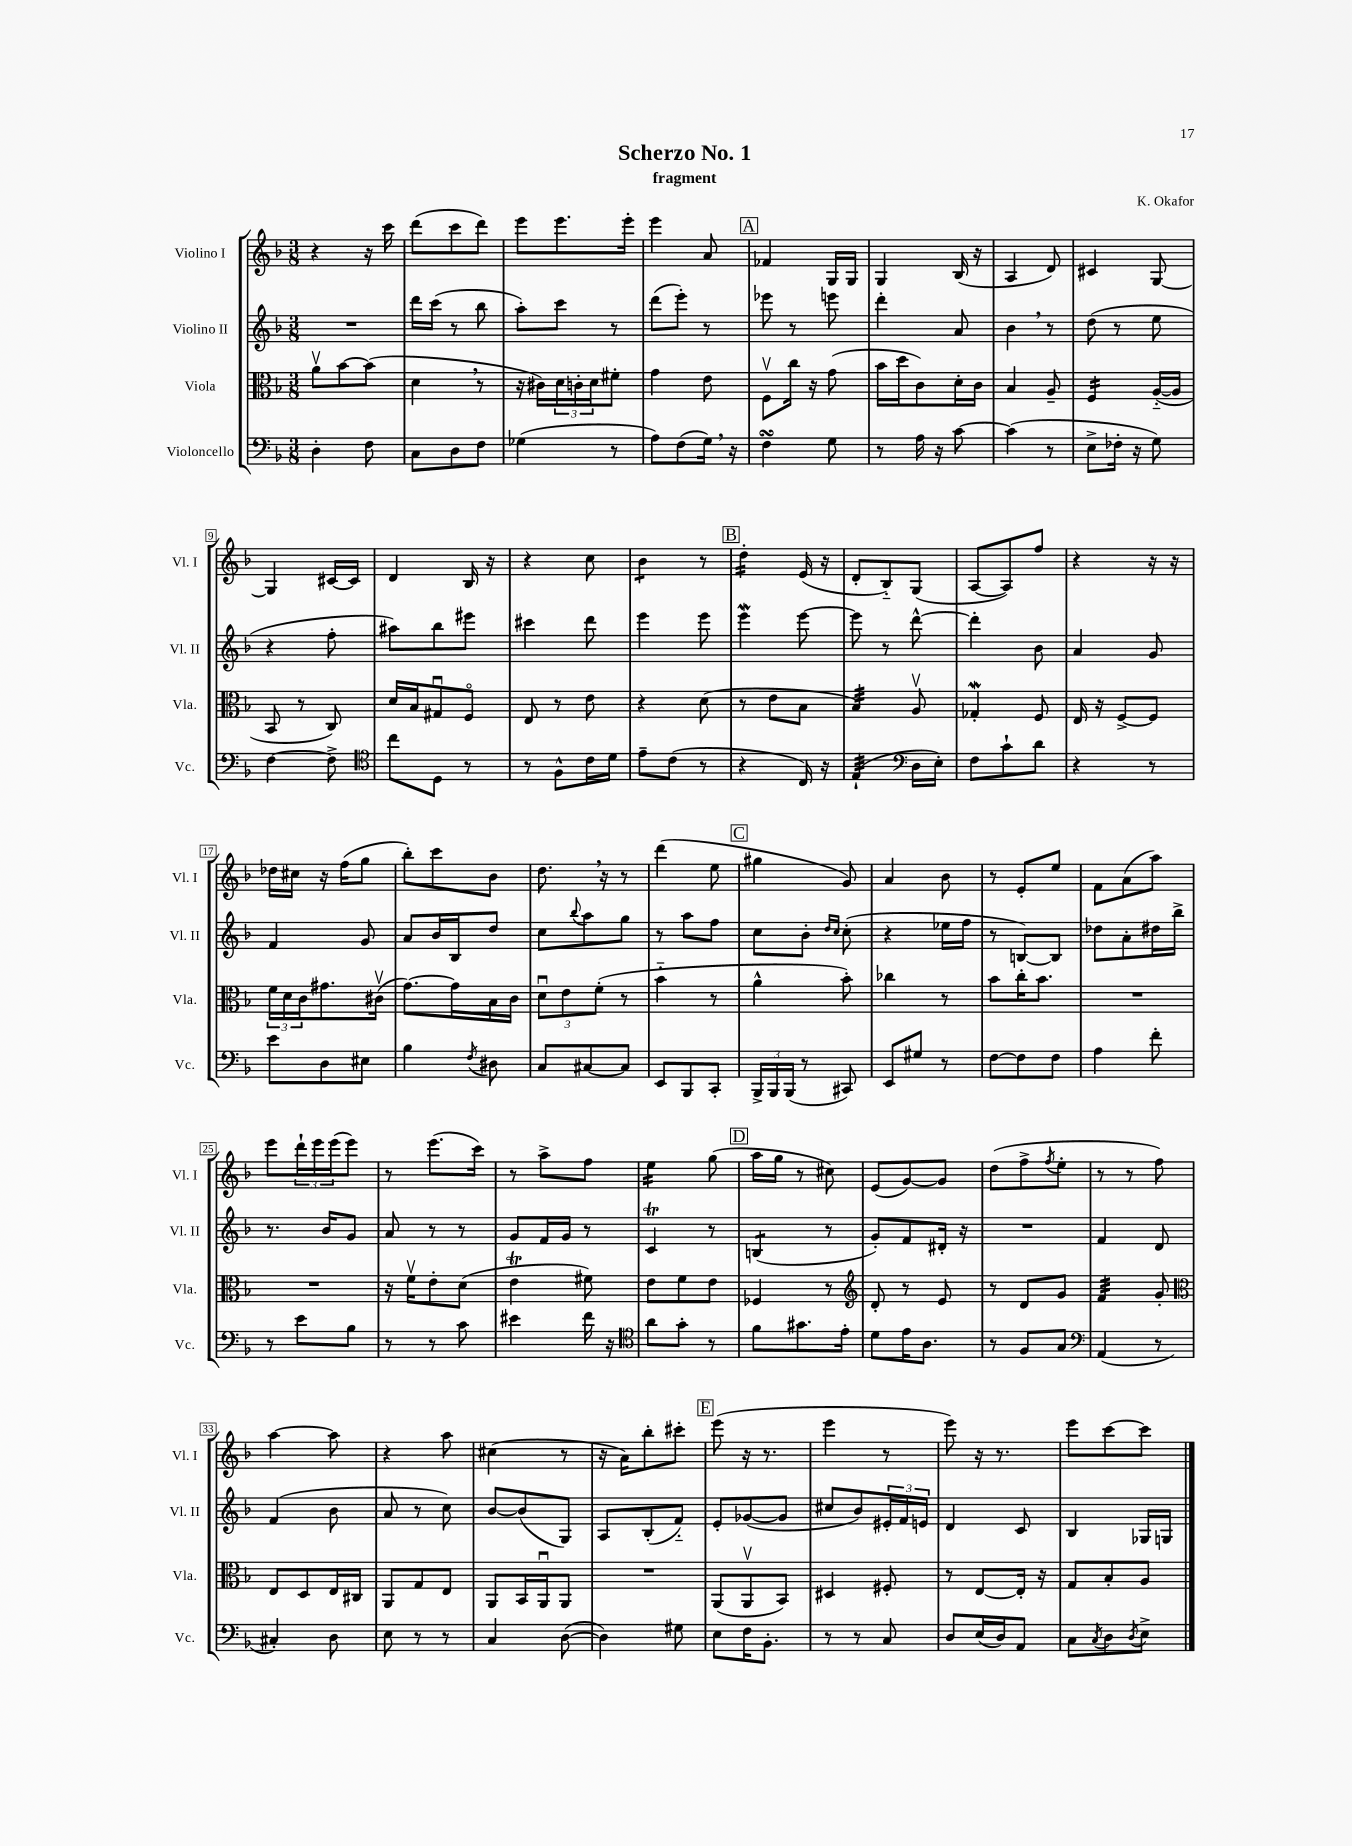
\header { title = "Scherzo No. 1" composer = "K. Okafor" subtitle = "fragment" }
<<
\new StaffGroup <<
\new Staff = "s0" \with { instrumentName = "Violino I" shortInstrumentName = "Vl. I" } {
    \clef treble \key f \major \numericTimeSignature \time 3/8
    r4 r16 c'''16 |
    d'''8( c'''8 d'''8) |
    e'''8 e'''8. e'''16-. |
    e'''4 a'8 |
    \mark \markup { \box "A" } fes'4 g16 g16 |
    g4 bes16( r16 |
    a4 d'8) |
    cis'4 g8~ |
    g4 cis'16~ cis'16 |
    d'4 bes16 r16 |
    r4 c''8 |
    bes'4:8 r8 |
    \mark \markup { \box "B" } d''4:16-. e'16( r16 |
    d'8-. bes8-_) g8( |
    a8~ a8) f''8 |
    r4 r16 r16 |
    des''16 cis''16 r16 f''16( g''8 |
    bes''8-.) c'''8 bes'8 |
    d''8. \breathe r16 r8 |
    d'''4( e''8 |
    \mark \markup { \box "C" } gis''4 g'8) |
    a'4 bes'8 |
    r8 e'8-. e''8 |
    f'8 a'8( a''8) |
    e'''8 \tuplet 3/2 { d'''16-! e'''16 e'''16( } e'''8) |
    r8 e'''8.( c'''16) |
    r8 a''8-> f''8 |
    e''4:16 g''8( |
    \mark \markup { \box "D" } a''16 g''16 r8 cis''8) |
    e'8( g'8~) g'8 |
    d''8( f''8-> \acciaccatura { f''8 } e''8-. |
    r8 r8 f''8) |
    a''4~ a''8 |
    r4 a''8 |
    cis''4( r8 |
    r16 a'16) bes''8-. cis'''8-. |
    \mark \markup { \box "E" } e'''8( r16 r8. |
    e'''4 r8 |
    e'''8) r16 r8. |
    e'''8 c'''8~ c'''8 \bar "|." |
}
\new Staff = "s1" \with { instrumentName = "Violino II" shortInstrumentName = "Vl. II" } {
    \clef treble \key f \major \numericTimeSignature \time 3/8
    R4. |
    d'''16 c'''16( r8 bes''8 |
    a''8-.) c'''8 r8 |
    d'''8( e'''8-.) r8 |
    \mark \markup { \box "A" } ees'''8 r8 e'''8 |
    d'''4-. a'8 |
    bes'4 \breathe r8 |
    d''8( r8 e''8 |
    r4 f''8-. |
    ais''8) bes''8 eis'''8 |
    cis'''4 d'''8 |
    e'''4 e'''8 |
    \mark \markup { \box "B" } e'''4\mordent e'''8~ |
    e'''8 r8 d'''8~-^ |
    d'''4-. bes'8 |
    a'4 g'8 |
    f'4 g'8 |
    a'8 bes'16 bes16 d''8 |
    c''8 \appoggiatura { bes''8 } a''8 g''8 |
    r8 a''8 f''8 |
    \mark \markup { \box "C" } c''8 bes'8-. \grace { d''16 c''16 } c''8-.( |
    r4 ees''16 f''16 |
    r8 b8~) b8 |
    des''8 a'8-. dis''16 bes''16-> |
    r8. bes'16 g'8 |
    a'8 r8 r8 |
    g'8 f'16 g'16 r8 |
    c'4\trill r8 |
    \mark \markup { \box "D" } b4:8( r8 |
    g'8-.) f'8 dis'16-. r16 |
    R4. |
    f'4 d'8 |
    f'4( bes'8 |
    a'8 r8 c''8) |
    bes'8~ bes'8( g8) |
    a8 bes8-.( f'8-_) |
    \mark \markup { \box "E" } e'8-. ges'8~( ges'8 |
    cis''8 bes'8) \tuplet 3/2 { eis'16-. f'16 e'16 } |
    d'4 c'8 |
    bes4 ges16 g16 \bar "|." |
}
\new Staff = "s2" \with { instrumentName = "Viola" shortInstrumentName = "Vla." } {
    \clef alto \key f \major \numericTimeSignature \time 3/8
    a'8\upbow bes'8~ bes'8( |
    d'4 \breathe r8 |
    r16 cis'16) \tuplet 3/2 { d'16 c'16-. d'16 } fis'8-. |
    g'4 e'8 |
    \mark \markup { \box "A" } f8\upbow c''16 r16 g'8( |
    bes'16 d''16 c'8) d'16-. c'16 |
    bes4 a8-- |
    f4:16 a16~-_( a16 |
    bes,8 r8 c8) |
    d'16 bes16 gis8\downbow f8\flageolet |
    e8 r8 e'8 |
    r4 d'8( |
    \mark \markup { \box "B" } r8 e'8 bes8 |
    bes4:32) a8\upbow |
    ges4-.\mordent f8 |
    e16 r16 f8~-> f8 |
    \tuplet 3/2 { f'16 d'16 c'16 } gis'8. cis'16\upbow( |
    g'8.~) g'16 bes16 c'16 |
    \tuplet 3/2 { d'8\downbow e'8 f'8-.( } r8 |
    bes'4-_ r8 |
    \mark \markup { \box "C" } a'4-^ bes'8-.) |
    ces''4 r8 |
    bes'8 c''16-. bes'8. |
    R4. |
    R4. |
    r16 f'16\upbow e'8-. d'8( |
    e'4\trill fis'8) |
    e'8 f'8 e'8 |
    \mark \markup { \box "D" } fes4 r8 |
    \clef treble d'8-. r8 e'8 |
    r8 d'8 g'8 |
    f'4:32 g'8-. |
    \clef alto e8 d8 e16 cis16 |
    a,8 g8 e8 |
    a,8 bes,16 a,16\downbow a,8 |
    R4. |
    \mark \markup { \box "E" } a,8( a,8\upbow bes,8) |
    dis4 fis8-. |
    r8 e8~ e16-. r16 |
    g8 bes8-. a8 \bar "|." |
}
\new Staff = "s3" \with { instrumentName = "Violoncello" shortInstrumentName = "Vc." } {
    \clef bass \key f \major \numericTimeSignature \time 3/8
    d4-. f8 |
    c8 d8 f8 |
    ges4( r8 |
    a8) f8( g16) \breathe r16 |
    \mark \markup { \box "A" } f4\turn g8 |
    r8 a16 r16 c'8~ |
    c'4( r8 |
    e8-> fes16-. r16 g8) |
    f4~ f8-> |
    \clef tenor c''8 d8 r8 |
    r8 f8-^ c'16 d'16 |
    e'8-- c'8( r8 |
    \mark \markup { \box "B" } r4 c16) r16 |
    e4:32-!( \clef bass d16 e16-.) |
    f8 c'8-! d'8 |
    r4 r8 |
    e'8 d8 eis8 |
    bes4 \acciaccatura { f8 } dis8 |
    c8 cis8~ cis8 |
    e,8 bes,,8 c,8-. |
    \mark \markup { \box "C" } \tuplet 3/2 { bes,,16-> bes,,16 bes,,16( } r8 cis,8) |
    e,8 gis8 r8 |
    f8~ f8 f8 |
    a4 f'8-. |
    r8 e'8 bes8 |
    r8 r8 c'8 |
    eis'4 f'16 r16 |
    \clef tenor a'8 g'8-. r8 |
    \mark \markup { \box "D" } f'8 gis'8. e'16-. |
    d'8 e'16 a8. |
    r8 f8 g8 |
    \clef bass a,4( r8 |
    cis4-.) d8 |
    e8 r8 r8 |
    c4 d8~( |
    d4) gis8 |
    \mark \markup { \box "E" } e8 f16 bes,8.-. |
    r8 r8 c8 |
    d8 e16( d16) a,8 |
    c8 \acciaccatura { c8 } d8 \acciaccatura { d8 } e8-> \bar "|." |
}
>>
>>
\layout { \context { \Score \override BarNumber.stencil = #(make-stencil-boxer 0.1 0.3 ly:text-interface::print) } }
